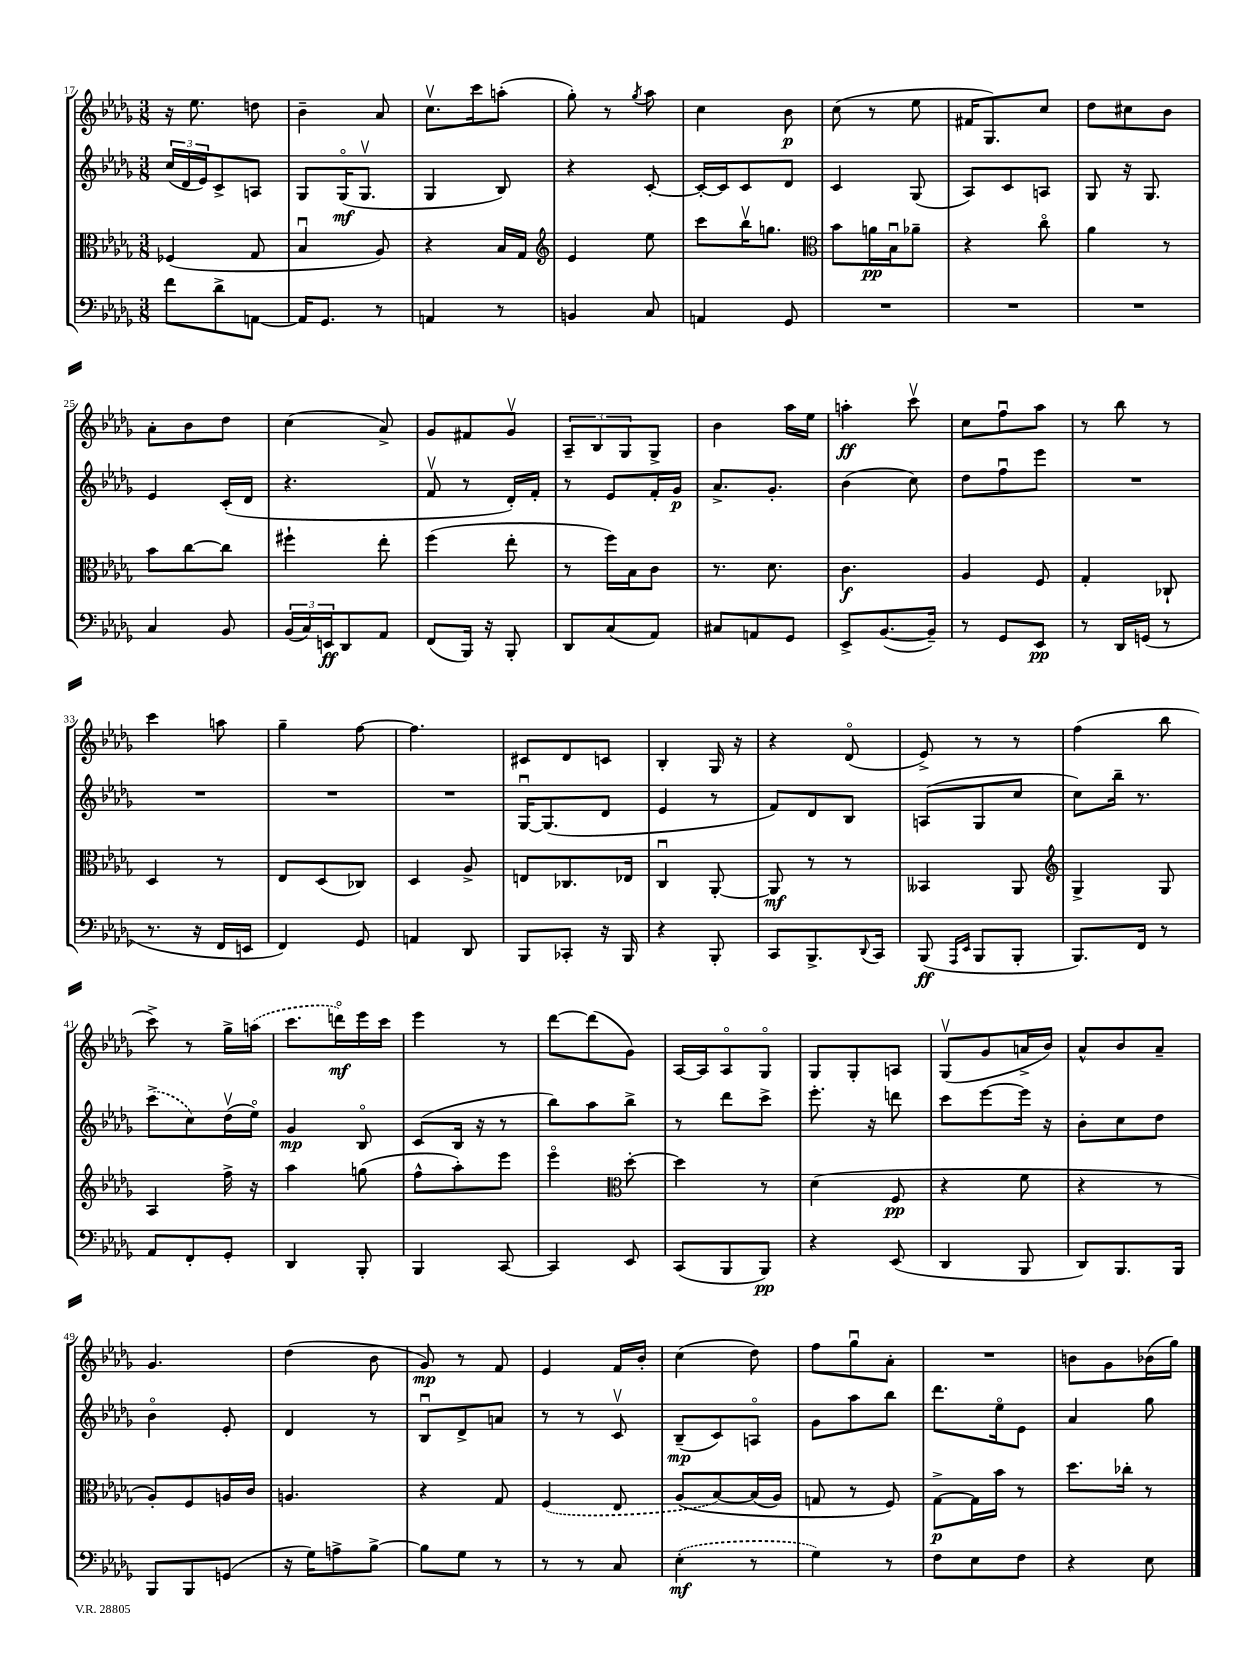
<<
\new StaffGroup <<
\new Staff = "s0" {
    \clef treble \key des \major \numericTimeSignature \time 3/8
    r16 ees''8. d''8 |
    bes'4-- aes'8 |
    c''8.\upbow c'''16 a''8-.( |
    ges''8-.) r8 \acciaccatura { ges''8 } aes''8 |
    c''4 bes'8\p |
    c''8( r8 ees''8 |
    fis'16 ges8.) c''8 |
    des''8 cis''8 bes'8 |
    aes'8-. bes'8 des''8 |
    c''4( aes'8->) |
    ges'8 fis'8 ges'8\upbow |
    \tuplet 3/2 { aes8-- bes8 ges8 } ges8-> |
    bes'4 aes''16 ees''16 |
    a''4-.\ff c'''8\upbow |
    c''8 f''8\downbow aes''8 |
    r8 bes''8 r8 |
    c'''4 a''8 |
    ges''4-- f''8~ |
    f''4. |
    cis'8 des'8 c'8 |
    bes4-. ges16 r16 |
    r4 des'8\flageolet( |
    ees'8->) r8 r8 |
    f''4( bes''8 |
    c'''8->) r8 ges''16-> \once \slurDashed a''16( |
    c'''8. d'''16\flageolet\mf) ees'''16 c'''16 |
    ees'''4 r8 |
    des'''8~ des'''8( ges'8) |
    aes16~ aes16 aes8\flageolet ges8\flageolet |
    ges8 ges8-. a8 |
    ges8\upbow( ges'8 a'16-> bes'16) |
    aes'8-^ bes'8 aes'8-- |
    ges'4. |
    des''4( bes'8 |
    ges'8\mp) r8 f'8 |
    ees'4 f'16 bes'16-. |
    c''4( des''8) |
    f''8 ges''8\downbow aes'8-. |
    R4. |
    b'8 ges'8 bes'16( ges''16) \bar "|." |
}
\new Staff = "s1" {
    \clef treble \key des \major \numericTimeSignature \time 3/8
    \tuplet 3/2 { c''16( des'16 ees'16) } c'8-> a8 |
    ges8 ges16\flageolet\mf( ges8.\upbow |
    ges4 bes8) |
    r4 c'8~-. |
    c'16~-. c'16 c'8 des'8 |
    c'4 ges8( |
    aes8) c'8 a8 |
    ges8 r16 ges8. |
    ees'4 c'16-.( des'16 |
    r4. |
    f'8\upbow r8 des'16-.) f'16-. |
    r8 ees'8 f'16-. ges'16\p |
    aes'8.-> ges'8.-. |
    bes'4( c''8) |
    des''8 f''8\downbow ees'''8 |
    R4. |
    R4. |
    R4. |
    R4. |
    ges16~\downbow ges8.( des'8 |
    ees'4 r8 |
    f'8) des'8 bes8 |
    a8( ges8 c''8 |
    c''8) bes''16-- r8. |
    \once \slurDashed c'''8->( c''8) des''16\upbow( ees''16\flageolet) |
    ges'4\mp bes8\flageolet |
    c'8( bes16 r16 r8 |
    bes''8) aes''8 bes''8-> |
    r8 des'''8 c'''8-> |
    ees'''8.-. r16 d'''8 |
    c'''8 ees'''8~ ees'''16 r16 |
    bes'8-. c''8 des''8 |
    bes'4\flageolet ees'8-. |
    des'4 r8 |
    bes8\downbow des'8-> a'8 |
    r8 r8 c'8\upbow |
    bes8--\mp( c'8) a8\flageolet |
    ges'8 aes''8 bes''8 |
    des'''8. ees''16\flageolet ees'8 |
    aes'4 ges''8 \bar "|." |
}
\new Staff = "s2" {
    \clef alto \key des \major \numericTimeSignature \time 3/8
    fes4( ges8 |
    bes4\downbow aes8) |
    r4 bes16 ges16 |
    \clef treble ees'4 ees''8 |
    c'''8 bes''16\upbow g''8. |
    \clef alto bes'8 a'16\pp bes16\downbow aes'8-- |
    r4 c''8\flageolet |
    aes'4 r8 |
    bes'8 c''8~ c''8 |
    fis''4-! ees''8-. |
    f''4( ees''8-. |
    r8 f''16) bes16 c'8 |
    r8. des'8. |
    c'4.\f |
    aes4 f8 |
    ges4-. ces8-! |
    des4 r8 |
    ees8 des8( ces8) |
    des4 aes8-> |
    e8 ces8. ees16 |
    c4\downbow aes,8~-. |
    aes,8\mf r8 r8 |
    beses,4 aes,8 |
    \clef treble ges4-> ges8 |
    aes4 f''16-> r16 |
    aes''4 g''8( |
    f''8-^ aes''8-.) ees'''8 |
    ees'''4\flageolet \clef alto des''8~-. |
    des''4 r8 |
    des'4( f8\pp |
    r4 f'8 |
    r4 r8 |
    aes8-.) f8 a16 c'16 |
    a4. |
    r4 ges8 |
    \once \slurDashed f4( ees8 |
    aes8\( bes8~) bes16( aes16) |
    g8 r8 f8\) |
    ges8~->\p ges16 bes'16 r8 |
    des''8. ces''16-. r8 \bar "|." |
}
\new Staff = "s3" {
    \clef bass \key des \major \numericTimeSignature \time 3/8
    f'8 des'8-> a,8~ |
    a,16 ges,8. r8 |
    a,4 r8 |
    b,4 c8 |
    a,4 ges,8 |
    R4. |
    R4. |
    R4. |
    c4 bes,8 |
    \tuplet 3/2 { bes,16( c16) e,16\ff } des,8 aes,8 |
    f,8( bes,,16) r16 bes,,8-. |
    des,8 c8( aes,8) |
    cis8 a,8 ges,8 |
    ees,8-> bes,8.~( bes,16--) |
    r8 ges,8 ees,8\pp |
    r8 des,16 g,16( r8 |
    r8. r16 f,16 e,16 |
    f,4) ges,8 |
    a,4 des,8 |
    bes,,8 ces,8-. r16 bes,,16 |
    r4 bes,,8-. |
    c,8 bes,,8.-> \appoggiatura { des,8 } c,16 |
    bes,,8\ff( \grace { aes,,16 ees,16 } bes,,8 bes,,8-. |
    bes,,8.) f,16 r8 |
    aes,8 f,8-. ges,8-. |
    des,4 bes,,8-. |
    bes,,4 c,8~ |
    c,4 ees,8 |
    c,8( bes,,8 bes,,8\pp) |
    r4 ees,8( |
    des,4 bes,,8 |
    des,8) bes,,8. bes,,16 |
    bes,,8 bes,,8 g,8( |
    r16 ges16) a8-> bes8~-> |
    bes8 ges8 r8 |
    r8 r8 c8 |
    \once \slurDashed ees4-.\mf( r8 |
    ges4) r8 |
    f8 ees8 f8 |
    r4 ees8 \bar "|." |
}
>>
>>
\layout { \context { \Score currentBarNumber = #17 } }
